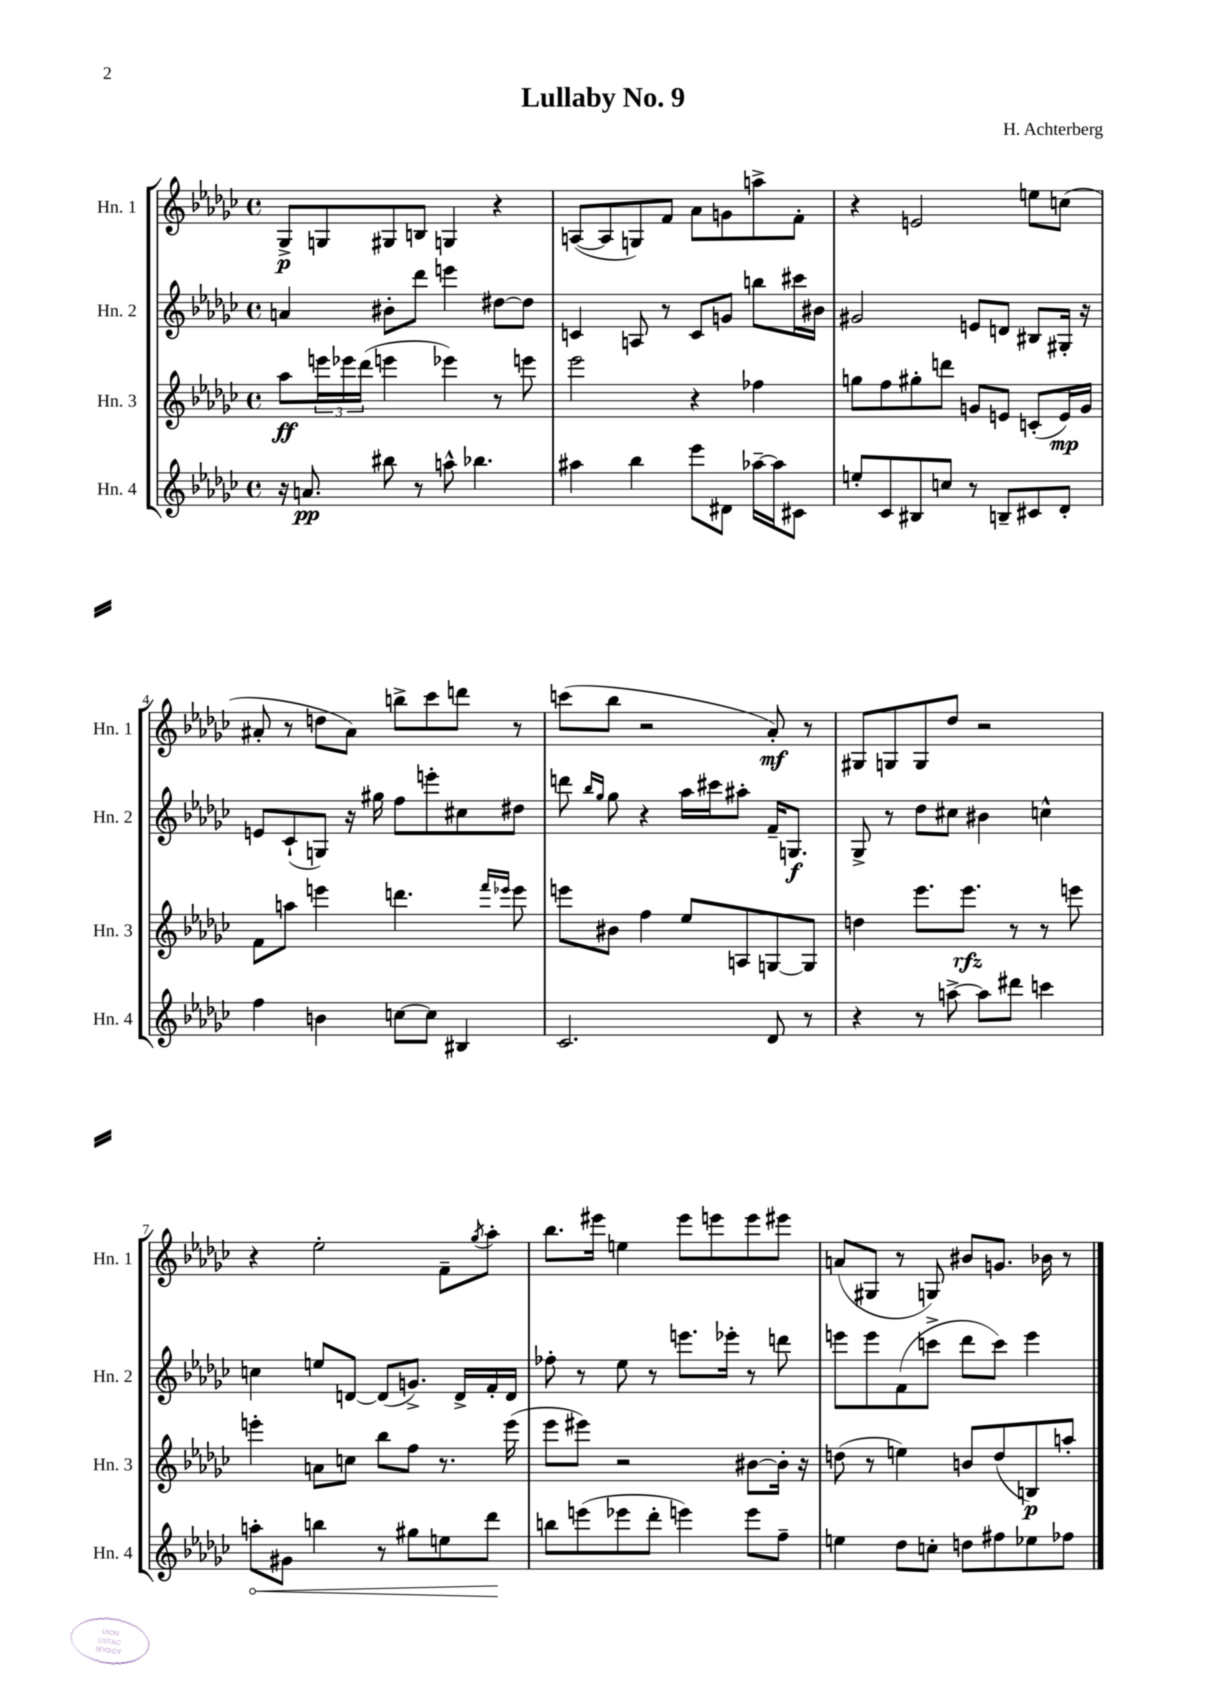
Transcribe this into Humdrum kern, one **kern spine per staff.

**kern	**kern	**kern	**kern
*staff4	*staff3	*staff2	*staff1
*clefG2	*clefG2	*clefG2	*clefG2
*k[b-e-a-d-g-c-]	*k[b-e-a-d-g-c-]	*k[b-e-a-d-g-c-]	*k[b-e-a-d-g-c-]
*M4/4	*M4/4	*M4/4	*M4/4
*met(c)	*met(c)	*met(c)	*met(c)
16r	8aa-	4a	8G-^
8.a	.	.	.
.	24eee	.	8G
.	24eee-	.	.
.	(24ddd-	.	.
8bb#	4eee	8b#'	8G#
8r	.	8ddd-	8B
8aa^^	4eee-)	4eee	4G
4.bb-	.	.	.
.	8r	[8dd#	4r
.	8eee	8dd#]	.
=	=	=	=
4aa#	2eee-	4c	([8A
.	.	.	8A]
4bb-	.	8A	8G)
.	.	8r	8f
8eee-	4r	8c	8a-
8d#	.	8g	8g
[16aa-~	4ff-	8bb	8aa^
16aa-]	.	.	.
8c#	.	16ccc#	8f'
.	.	16b#	.
=	=	=	=
8ee'	8gg	2g#	4r
8c-	8ff	.	.
8B#	8gg#'	.	2e
8cc	8ddd	.	.
8r	8g	8e	.
8B~	8e	8d	.
8c#	(8c'	8B#	8ee
8d-'	16e)	16G#'	(8cc
.	16g	16r	.
=	=	=	=
4ff	8f	8e	8a#'
.	8aa	(8c-`	8r
4b	4eee	8G)	8dd
.	.	16r	8a#)
.	.	16gg#	.
[8cc	4.ddd	8ff	8bb^
8cc]	.	8eee'	8ccc-
4B#	.	8cc#	8ddd
.	16qqfff	.	.
.	16qqeee-	.	.
.	8eee-	8dd#	8r
=	=	=	=
2.c-	8eee	8ddd	(8ccc
.	.	16qqbb-	.
.	.	16qqgg-	.
.	8b#	8gg-	8bb-
.	4ff	4r	2r
.	8ee-	16aa-	.
.	.	16ccc#	.
.	8A	8aa#'	.
8d-	[8G	16f~	8a-')
.	.	8.G	.
8r	8G]	.	8r
=	=	=	=
4r	4dd	8G-^	8G#
.	.	8r	8G
8r	8.eee-	8dd-	8G
[8aa^	.	8cc#	8dd-
.	8.eee-	.	.
8aa]	.	4b#	2r
8ddd#	8r	.	.
4ccc	8r	4cc^^	.
.	8eee	.	.
=	=	=	=
8aa'	4eee'	4cc	4r
8g#	.	.	.
4bb	8a	8ee	2ee-'
.	8cc	[8d	.
8r	8bb-	(8d]	.
8gg#	8ff	8.g^)	.
8ee	8.r	.	8f~
.	.	16d^	.
.	.	.	8qgg-
8ddd-	.	16f'	8aa-'
.	(16eee	16d	.
=	=	=	=
8bb	8eee-	8ff-'	8.bb-
(8eee	8eee#)	8r	.
.	.	.	16eee#
8eee-	2r	8ee-	4ee
8ddd-'	.	8r	.
4eee)	.	8.eee	8eee#
.	.	.	8eee
.	.	16eee-'	.
8eee	[8b#	8r	8eee
8ff~	16b#']	8ddd	8eee#
.	16r	.	.
=	=	=	=
4ee	(8dd	8eee	(8a
.	8r	8eee	8G#
8dd-	4ee)	(8f	8r
8cc'	.	8ccc^	8G)
8dd	8b	8ddd-	8b#
8ff#	(8dd	8ccc)	8.g
8ee-	8B)	4eee	.
.	.	.	16b-
8ff-	8aa'	.	8r
==	==	==	==
*-	*-	*-	*-
